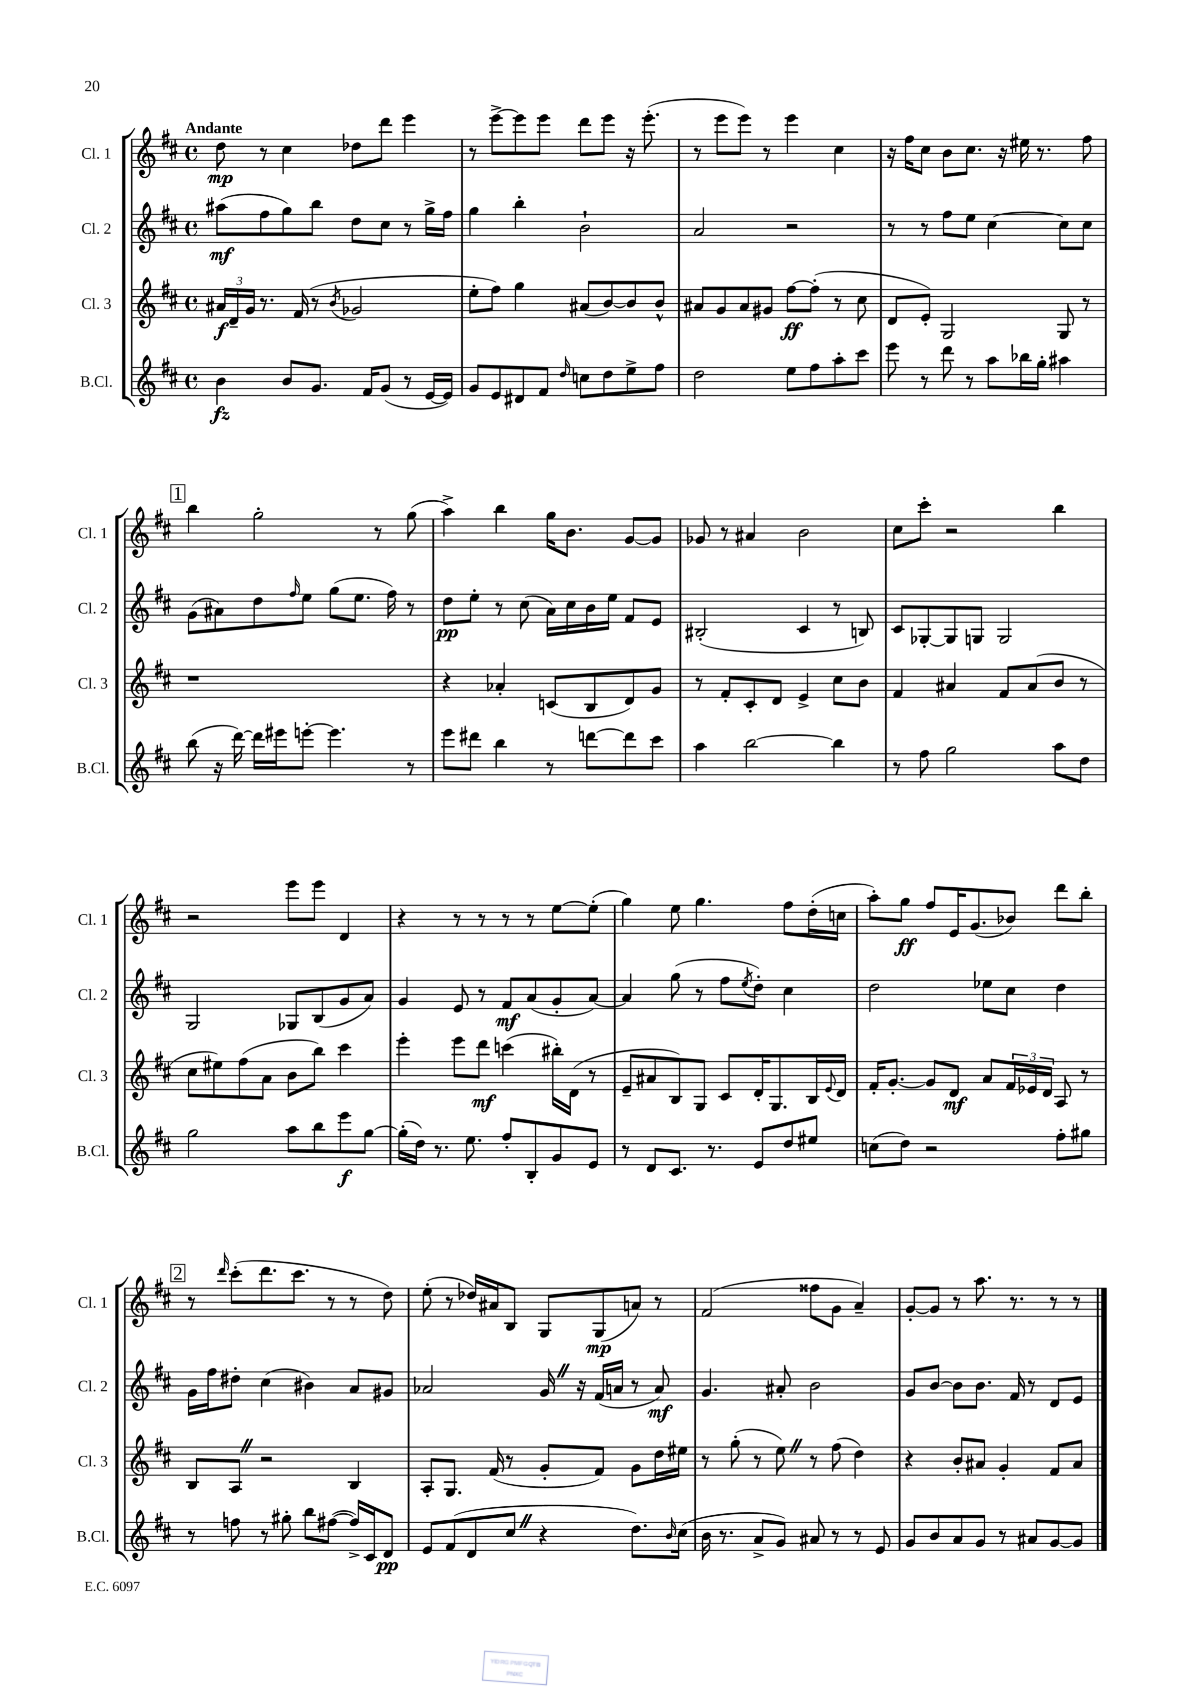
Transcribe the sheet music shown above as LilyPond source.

<<
\new StaffGroup <<
\new Staff = "s0" \with { instrumentName = "Cl. 1" shortInstrumentName = "Cl. 1" } {
    \clef treble \key d \major \defaultTimeSignature \time 4/4 \tempo "Andante"
    d''8\mp r8 cis''4 des''8 d'''8 e'''4 |
    r8 e'''8~-> e'''8 e'''8 d'''8 e'''8 r16 e'''8.-.( |
    r8 e'''8 e'''8) r8 e'''4 cis''4 |
    r16 fis''16 cis''8 b'8 cis''8. r16 eis''16 r8. fis''8 |
    \mark \markup { \box "1" } b''4 g''2-. r8 g''8( |
    a''4->) b''4 g''16 b'8. g'8~ g'8 |
    ges'8 r8 ais'4 b'2 |
    cis''8 cis'''8-. r2 b''4 |
    r2 e'''8 e'''8 d'4 |
    r4 r8 r8 r8 r8 e''8~ e''8-.( |
    g''4) e''8 g''4. fis''8 d''16-.( c''16 |
    a''8-.) g''8\ff fis''8 e'16 g'8.( bes'8) d'''8 b''8-. |
    \mark \markup { \box "2" } r8 \grace { d'''16 } cis'''8-.( d'''8. cis'''8. r8 r8 d''8) |
    e''8-.( r8 des''16) ais'16 b8 g8 g8\mp( a'8) r8 |
    fis'2( fisis''8 g'8 a'4--) |
    g'8~-. g'8 r8 a''8. r8. r8 r8 \bar "|." |
}
\new Staff = "s1" \with { instrumentName = "Cl. 2" shortInstrumentName = "Cl. 2" } {
    \clef treble \key d \major \defaultTimeSignature \time 4/4
    ais''8\mf( fis''8 g''8) b''8 d''8 cis''8 r8 g''16-> fis''16 |
    g''4 b''4-. b'2-! |
    a'2 r2 |
    r8 r8 fis''8 e''8 cis''4~ cis''8 cis''8 |
    \mark \markup { \box "1" } g'8( ais'8) d''8 \grace { fis''16 } e''8 g''8( e''8. fis''16) r8 |
    d''8\pp e''8-. r8 cis''8( a'16) cis''16 b'16 e''16 fis'8 e'8 |
    bis2-.( cis'4 r8 b8) |
    cis'8 ges8~-. ges8 g8 g2 |
    g2 ges8 b8( g'8 a'8) |
    g'4 e'8 r8 fis'8\mf a'8( g'8-. a'8~) |
    a'4 g''8( r8 fis''8 \acciaccatura { e''8 } d''8-.) cis''4 |
    d''2 ees''8 cis''8 d''4 |
    \mark \markup { \box "2" } g'16 fis''16 dis''8-. cis''4( bis'4) a'8 gis'8 |
    aes'2 g'16 \once \override BreathingSign.text = \markup { \musicglyph "scripts.caesura.straight" } \breathe r16 fis'16( a'16 r8 a'8\mf) |
    g'4. ais'8-. b'2 |
    g'8 b'8~ b'8 b'8. fis'16 r8 d'8 e'8 \bar "|." |
}
\new Staff = "s2" \with { instrumentName = "Cl. 3" shortInstrumentName = "Cl. 3" } {
    \clef treble \key d \major \defaultTimeSignature \time 4/4
    \tuplet 3/2 { ais'16\f d'16-- g'16 } r8. fis'16( r8 \acciaccatura { b'8 } ges'2 |
    e''8-. fis''8) g''4 ais'8( b'8~) b'8 b'8-^ |
    ais'8 g'8 ais'8 gis'8 fis''8~\ff fis''8-.( r8 cis''8 |
    d'8 e'8-.) g2 g8 r8 |
    \mark \markup { \box "1" } r1 |
    r4 aes'4-. c'8( b8 d'8) g'8 |
    r8 fis'8-. cis'8-. d'8 e'4-> cis''8 b'8 |
    fis'4 ais'4 fis'8 ais'8( b'8 r8 |
    cis''8 eis''8) fis''8( a'8 b'8 b''8) cis'''4 |
    e'''4-. e'''8 d'''8\mf c'''4( bis''16-.) d'16( r8 |
    e'8-- ais'8 b8) g8 cis'8 d'16-. g8. b16 \appoggiatura { e'8 } d'16 |
    fis'16-. g'8.~-. g'8 d'8\mf a'8 \tuplet 3/2 { fis'16 ees'16 d'16 } a8 r8 |
    \mark \markup { \box "2" } b8 a8 \once \override BreathingSign.text = \markup { \musicglyph "scripts.caesura.straight" } \breathe r2 b4 |
    a8-. g8. fis'16( r8 g'8-. fis'8) g'8 d''16 eis''16 |
    r8 g''8-.( r8 e''8) \once \override BreathingSign.text = \markup { \musicglyph "scripts.caesura.straight" } \breathe r8 fis''8( d''4) |
    r4 b'8-. ais'8 g'4-. fis'8 ais'8 \bar "|." |
}
\new Staff = "s3" \with { instrumentName = "B.Cl." shortInstrumentName = "B.Cl." } {
    \clef treble \key d \major \defaultTimeSignature \time 4/4
    b'4\fz b'8 g'8. fis'16 g'8( r8 e'16~ e'16) |
    g'8 e'8 dis'8 fis'8 \grace { d''16 } c''8 d''8 e''8-> fis''8 |
    d''2 e''8 fis''8 a''8-. cis'''8 |
    e'''8 r8 d'''8 r8 a''8 bes''16 g''16-. ais''4 |
    \mark \markup { \box "1" } b''8( r16 d'''16~) d'''16 eis'''16 e'''8~-. e'''4. r8 |
    e'''8 dis'''8 b''4 r8 d'''8~ d'''8 cis'''8 |
    a''4 b''2~ b''4 |
    r8 fis''8 g''2 a''8 d''8 |
    g''2 a''8 b''8 e'''8\f g''8~ |
    g''16-.( d''16) r8. e''8. fis''8-. b8-. g'8 e'8 |
    r8 d'8 cis'8. r8. e'8 d''8 eis''8 |
    c''8( d''8) r2 fis''8-. gis''8 |
    \mark \markup { \box "2" } r8 f''8 r8 gis''8-. b''8 fis''8~( fis''16->) cis'16 d'8\pp |
    e'8 fis'8( d'8 cis''8 \once \override BreathingSign.text = \markup { \musicglyph "scripts.caesura.straight" } \breathe r4 d''8.) \grace { b'16 } cis''16( |
    b'16 r8. a'8-> g'8) ais'8 r8 r8 e'8 |
    g'8 b'8 a'8 g'8 r8 ais'8 g'8~ g'8 \bar "|." |
}
>>
>>
\layout { \context { \Score \remove "Bar_number_engraver" } }
